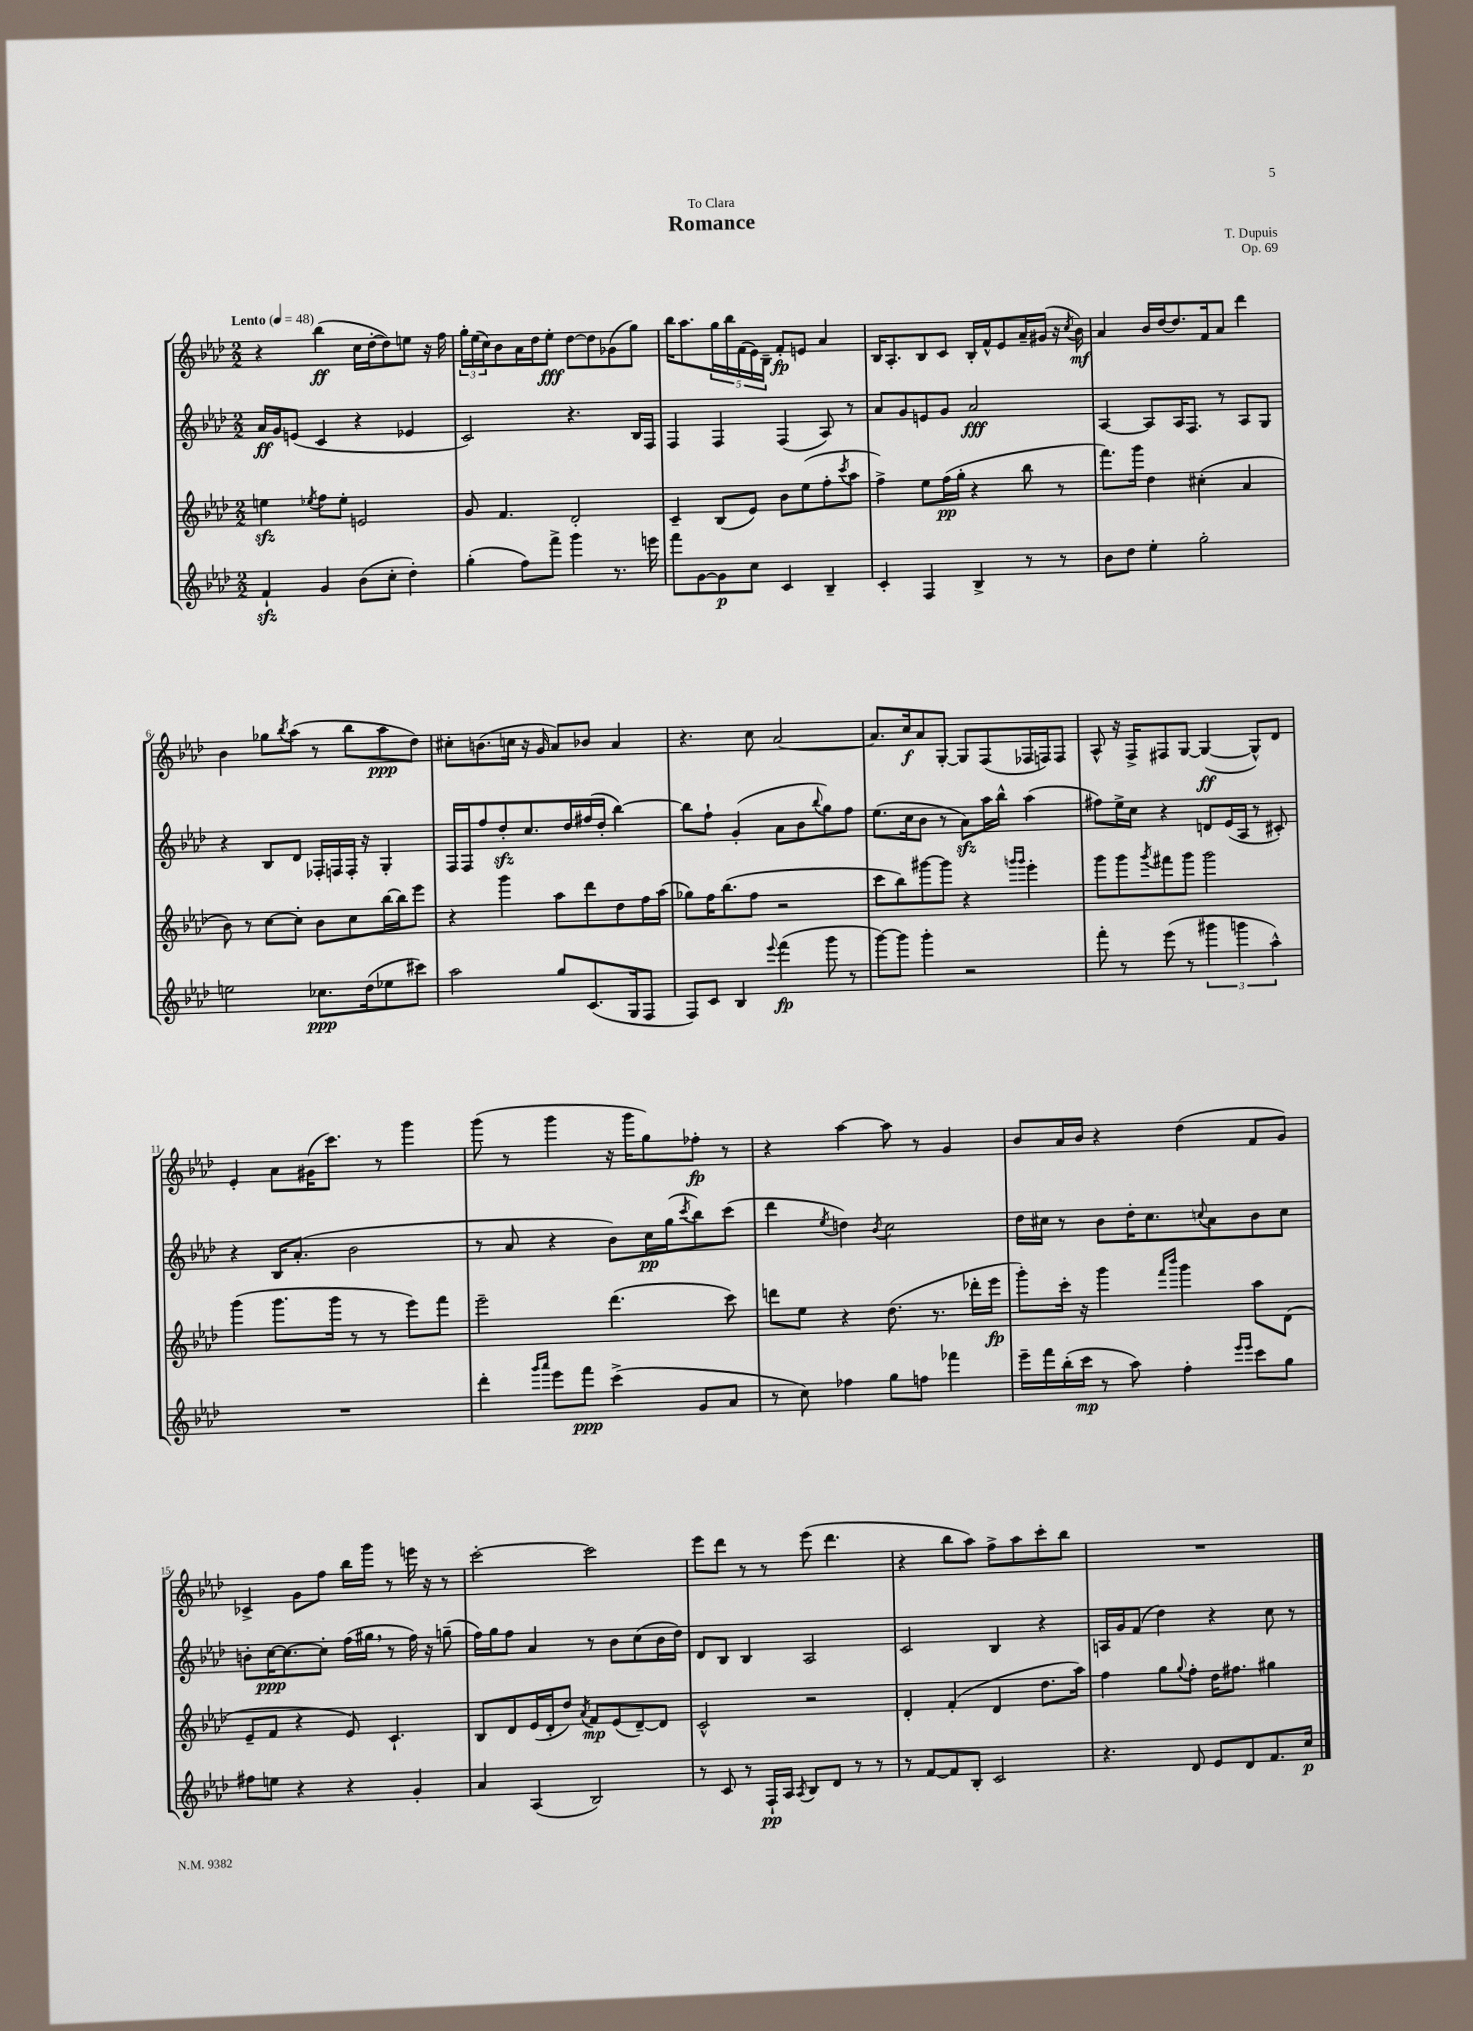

**kern	**kern	**kern	**kern
*staff4	*staff3	*staff2	*staff1
*clefG2	*clefG2	*clefG2	*clefG2
*k[b-e-a-d-]	*k[b-e-a-d-]	*k[b-e-a-d-]	*k[b-e-a-d-]
*M2/2	*M2/2	*M2/2	*M2/2
*MM48	*MM48	*MM48	*MM48
4f`/	4ee\	16a-/LL	4r
.	.	16g/J	.
.	.	(8e/J	.
.	8qee-/	.	.
4g/	8ff\L	4c/	(4bb-\
.	8ee-'\J	.	.
(8b-\L	2e/	4r	16cc\LL
.	.	.	[16dd-'\J
8cc'\J	.	.	8dd-\])
4dd-'\)	.	4e-/	8ee\J
.	.	.	16r
.	.	.	16ff\
=	=	=	=
(4gg'\	8g/	2c/)	24gg'\LL
.	.	.	(24ee-\
.	.	.	24cc\J)
.	4.f/	.	8b-\
8ff\L)	.	.	16a-\L
.	.	.	16dd-\J
8fff^\J	.	.	8ee-'\J
4ggg\	2d-'/	4.r	[8dd-\L
.	.	.	8dd-\]
8.r	.	.	(8g-\
.	.	16B-/LL	8gg\J)
16eee\	.	16F/JJ	.
=	=	=	=
8fff\L	4c~/	4F/	16bb-\LK
.	.	.	8.aa-\
[8g\	.	.	.
8g\]	(8B-/L	4F/	20gg\L
.	.	.	20bb-\
.	.	.	(20f\
8cc\J	8e-/J)	.	.
.	.	.	20e-\)
.	.	.	20B-~\JJ
4c/	8b-\L	(4F/	8f'/L
.	(8ee-\	.	8e/J
4B-~/	8ff'\	8A-/)	4a-/
.	8qccc/	.	.
.	8aa-\J	8r	.
=	=	=	=
4c'/	4ff^\)	8a-/L	16B-/LK
.	.	.	8.A-'/
.	.	8g/	.
4F/	8ee-\L	8e/	8B-/
.	(16ff\L	8g/J	8c/J
.	16gg'\JJ	.	.
4B-^/	4r	2a-/	16B-'/LL
.	.	.	16f^^/J
.	.	.	8e-/
8r	8bb-\	.	16a-~/L
.	.	.	(16g#/JJ
8r	8r	.	16r
.	.	.	8qcc/
.	.	.	16b-\)
=	=	=	=
8b-\L	8.fff\L)	[4A-/	4a-/
8dd-\J	.	.	.
.	16ggg\Jk	.	.
4ee-'\	4dd-\	8A-/]L	16b-/LL
.	.	.	[16dd-/J
.	.	16A-/K	8.dd-/]
.	.	8.F/J	.
2gg'\	(4cc#'\	.	.
.	.	.	16f/k
.	.	8r	8a-/J
.	4a-/	8A-/L	4ddd-\
.	.	8G/J	.
=	=	=	=
2ee\	8b-\)	4r	4b-\
.	8r	.	.
.	[8cc\L	8B-/L	8gg-\L
.	.	.	8qbb-/
.	8cc'\]J	8d-/J	(8aa-\J
8.cc-\L	8b-\L	16F-'/LL	8r
.	.	16F/	.
.	8cc\	16F'/JJ	8bb-\L
(16dd-\k	.	16r	.
8ee-\	[16bb-\L	4G'/	8aa-\
.	16bb-\]J	.	.
8ccc#\J)	8eee-\J	.	8dd-\J)
=	=	=	=
2aa-\	4r	16F/LL	8cc#'\L
.	.	16F/J	.
.	.	8ff/	(8.b\
.	4ggg\	8dd-'/	.
.	.	.	16cc\Jk
.	.	8.cc/	16r
.	.	.	16g/
8gg/L	8aa-\L	.	8a-/L)
.	.	16dd-/L	.
(8.c/	8ddd-\	(16ff#/	8b-/J
.	.	16dd-'/JJ	.
.	8dd-\	[4bb-\)	4a-/
16G/k	.	.	.
8F/J	16ff\L	.	.
.	(16aa-\JJ	.	.
=	=	=	=
8F/L)	8gg-\L)	8bb-\]L	4.r
8c/J	16ff\K	8ff`\J	.
.	(8.bb-\	.	.
4B-/	.	(4g'/	.
.	8ff\J	.	8cc\
8qqeee-/	.	.	.
(4fff\	2r	8a-\L	[2a-/
.	.	8b-\	.
.	.	8qqbb-/	.
8ggg\	.	8gg\)	.
8r	.	8ff\J	.
=	=	=	=
[8ggg\L)	8ccc\L	(8.ee-\L	8.a-/]L
8ggg\]J	8bb-\)	.	.
.	.	16cc\k	16cc/k
4ggg'\	[8ggg#\	8b-\J	8a-/
.	8ggg#\]J	8r	[8G'/J
2r	4r	8a-\L)	8G/]L
.	.	16aa-\L	(8F/
.	.	16bb-^^\JJ	.
.	16qqggg/LL	.	.
.	16qqggg/JJ	.	.
.	4eee-'\	(4aa-\	16F-/L
.	.	.	16F/J)
.	.	.	8F/J
=	=	=	=
8fff'\	8ggg\L	8ff#\L)	8A-^^/
8r	8ggg\	16ee-^\L	16r
.	.	16cc\JJ	16F^/LK
.	8qggg/	.	.
(8eee-\	8fff#\	4r	8F#/
8r	8ggg\J	.	[8G/J
6ggg#\	2ggg\	8d/L	(4G/_
.	.	(16e-/L	.
6ggg\	.	.	.
.	.	16A-/JJ	.
.	.	8r	8G^^/]L)
6aa-^^\)	.	.	.
.	.	8c#'/)	8d-/J
=	=	=	=
1r	(4ggg\	4r	4e-'/
.	8.ggg\L	16B-/LK	8a-\L
.	.	(8.a-'/J	.
.	.	.	(16g#\K
.	16ggg\Jk	.	8.ccc\J)
.	8r	2b-\	.
.	8r	.	8r
.	8eee-\L)	.	4ggg\
.	8fff\J	.	.
=	=	=	=
4ddd-'\	2eee-~\	8r	(8ggg\
.	.	8a-/	8r
16qqggg/LL	.	.	.
16qqaaa-/JJ	.	.	.
8eee-\L	.	4r	4ggg\
8fff\J	.	.	.
(4ccc^\	(4.ddd-\	8b-\L)	16r
.	.	.	16ggg\LK
.	.	16cc\L	8gg\)
.	.	(16gg\J	.
.	.	8qccc/	.
8g/L	.	8bb-\)	8ff-'\J
8a-/J	8ccc\)	(8ccc\J	8r
=	=	=	=
8r	8ddd\L	4ddd-\	4r
8cc\)	8ee-\J	.	.
.	.	8qee-/	.
4ff-\	4r	4dd\)	[4aa-\
.	.	8qb-/	.
8gg\L	(8.dd-\	2cc\	8aa-\]
8ff\J	.	.	8r
.	8.r	.	.
4fff-\	.	.	4g/
.	16ddd-'\LL	.	.
.	16eee-\JJ	.	.
=	=	=	=
16eee-~\LL	8ggg'\L)	16dd-\LL	8b-/L
16fff\	.	16cc#\JJ	.
(16bb-'\	16ccc'\Jk	8r	16a-/L
16ccc\JJ	16r	.	16b-/JJ
8r	4ggg\	8b-\L	4r
8aa-\)	.	16dd-'\K	.
.	.	8.cc#\	.
.	16qqfff/LL	.	.
.	16qqbbb-/JJ	.	.
4ff'\	4ggg\	.	(4dd-\
.	.	8qqcc/	.
.	.	8a-\	.
16qqeee-/LL	.	.	.
16qqeee-/JJ	.	.	.
8ccc\L	8aa-\L	8b-\	8f/L
8gg\J	(8d-\J	8cc\J	8g/J)
=	=	=	=
8ff#\L	8e-~/L	8b'\L	4c-^/
8ee\J	8f/J	[16cc\K	.
.	.	8.cc\_	.
4r	4r	.	8g\L
.	.	8cc'\]J	8ff\J
4r	8e-/)	(16ff\LL	16bb-\LL
.	.	16gg#\JJ	16ggg\JJ
.	4.c`/	8r	8r
4g'/	.	16ff\)	16eee\
.	.	16r	16r
.	.	(8gg~\	8r
=	=	=	=
4a-/	8B-/L	16ff\LL)	[2ccc'\
.	.	16gg\J	.
.	8d-/	8ff\J	.
(4A-/	(16e-/L	4a-/	.
.	16d-'/J	.	.
.	8dd-/J)	.	.
.	8qa-/	.	.
2B-/)	8f/L	8r	2ccc\]
.	(8e-/	8b-\L	.
.	[8d-~/)	(8cc\	.
.	8d-/]J	16b-\L	.
.	.	16dd-\JJ)	.
=	=	=	=
8r	2c^^/	8d-/L	8eee-\L
8c/	.	8B-/J	8ddd-\J
8r	.	4B-/	8r
16F`/LL	.	.	8r
16A-/JJ	.	.	.
8qA-/	.	.	.
8B-/L	2r	2A-/	(8eee-\
8d-/J	.	.	4.ddd-\
8r	.	.	.
8r	.	.	.
=	=	=	=
8r	4d-'/	2c/	4r
[8f/L	.	.	.
8f/]	(4f'/	.	8bb-\L
8B-'/J	.	.	8aa-\J)
2c/	4d-/	4B-/	8ff^\L
.	.	.	8aa-\
.	8.dd-\L	4r	8ccc'\
.	.	.	8bb-\J
.	16aa-\Jk)	.	.
=	=	=	=
4.r	4ff\	16A/LL	1r
.	.	16g/J	.
.	.	(8f/J	.
.	8gg\L	4dd-\)	.
.	8qqgg/	.	.
8d-/	8ff'\J	.	.
8e-/L	16dd-\LK	4r	.
.	8.ff#\J	.	.
8d-/	.	.	.
8.f/	4gg#\	8cc\	.
.	.	8r	.
16cc/Jk	.	.	.
==	==	==	==
*-	*-	*-	*-
